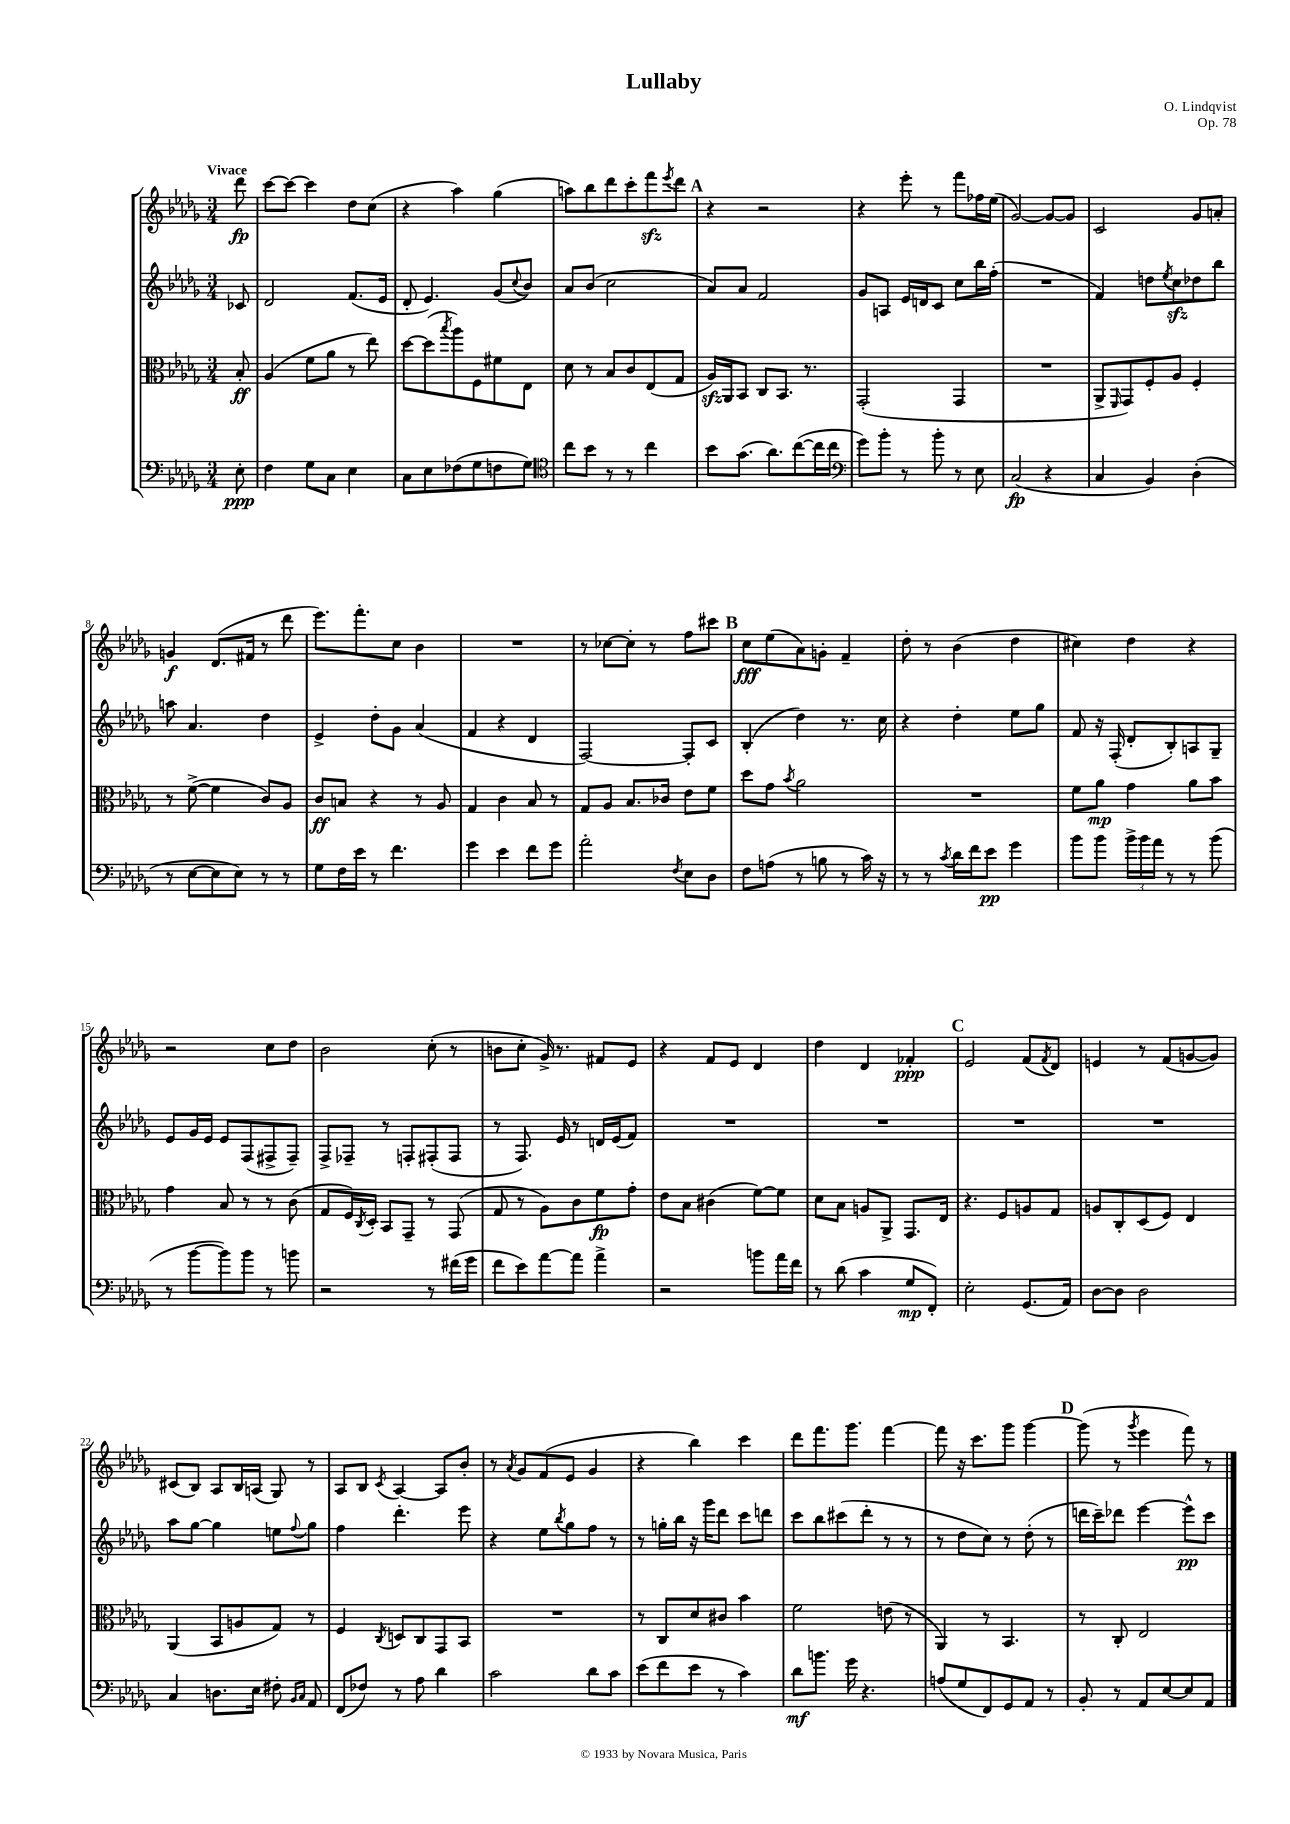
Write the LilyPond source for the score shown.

\header { title = "Lullaby" composer = "O. Lindqvist" opus = "Op. 78" }
<<
\new StaffGroup <<
\new Staff = "s0" {
    \clef treble \key des \major \numericTimeSignature \time 3/4 \partial 8 \tempo "Vivace"
    des'''8\fp |
    c'''8~ c'''8~ c'''4 des''8 c''8( |
    r4 aes''4) ges''4( |
    a''8) bes''8 des'''8 c'''8-. f'''8\sfz \acciaccatura { ees'''8 } des'''8 |
    \mark \markup { \bold "A" } r4 r2 |
    r4 ees'''8-. r8 f'''8 fes''16 ees''16( |
    ges'2~) ges'8~ ges'8 |
    c'2 ges'8 a'8-. |
    g'4\f des'8.( fis'16 r8 des'''8 |
    ees'''8.) f'''8.-. c''8 bes'4 |
    R2. |
    r8 ces''8~ ces''8-. r8 f''8 cis'''8 |
    \mark \markup { \bold "B" } c''8\fff ees''8( aes'8) g'8-. f'4-- |
    des''8-. r8 bes'4( des''4 |
    cis''4) des''4 r4 |
    r2 c''8 des''8 |
    bes'2 c''8-.( r8 |
    b'8 c''8-. ges'16->) r8. fis'8 ees'8 |
    r4 f'8 ees'8 des'4 |
    des''4 des'4 fes'4-.\ppp |
    \mark \markup { \bold "C" } ees'2 f'8( \acciaccatura { f'8 } des'8) |
    e'4 r8 f'8( g'8~ g'8) |
    cis'8( bes8) aes8 bes16 a16( ges8) r8 |
    aes8 bes8 \acciaccatura { c'8 } aes4~ aes8 bes'8-. |
    r8 \acciaccatura { aes'8 } ges'8 f'8( ees'8 ges'4 |
    r4 bes''4) c'''4 |
    des'''8 f'''8. ges'''8. f'''4~ |
    f'''8 r16 c'''8. ges'''8 ges'''4~ |
    \mark \markup { \bold "D" } ges'''8( r8 \acciaccatura { ges'''8 } ees'''4 f'''8) r8 \bar "|." |
}
\new Staff = "s1" {
    \clef treble \key des \major \numericTimeSignature \time 3/4 \partial 8
    ces'8 |
    des'2 f'8.( ees'16 |
    des'8-. ees'4.) ges'8( \appoggiatura { c''8 } bes'8) |
    aes'8 bes'8( c''2 |
    \mark \markup { \bold "A" } aes'8) aes'8 f'2 |
    ges'8 a8 ees'16 d'16 c'8 c''8 bes''16 f''16-.( |
    R2. |
    f'4) d''8 \acciaccatura { ees''8 } c''8\sfz des''8 bes''8 |
    a''8 aes'4. des''4 |
    ees'4-> des''8-. ges'8 aes'4( |
    f'4 r4 des'4 |
    f2~) f8-. c'8 |
    \mark \markup { \bold "B" } bes4-.( des''4) r8. c''16 |
    r4 des''4-. ees''8 ges''8 |
    f'8 r16 f16-.( des'8-. bes8-.) a8 ges8-- |
    ees'8 ges'16 ees'16 ees'8 f8( fis8-> fis8--) |
    f8-> fes8-- r8 f8-. fis8-.( fis8 |
    r8 f8.) ees'16 r8 d'16 ees'16( f'8) |
    R2. |
    R2. |
    \mark \markup { \bold "C" } R2. |
    R2. |
    aes''8 ges''8~ ges''4 e''8 \appoggiatura { f''8 } ges''8 |
    f''4 des'''4.-. ees'''8 |
    r4 ees''8 \acciaccatura { bes''8 } ges''8 f''8 r8 |
    r8 g''16-. bes''16 r16 ges'''16 des'''8 c'''8 d'''8 |
    c'''8 bes''8 cis'''8( des'''8-. r8 r8 |
    r8 des''8 c''8) r8 des''8-.( r8 |
    \mark \markup { \bold "D" } d'''16 c'''16--) des'''8 ees'''4~ ees'''8-^\pp c'''8 \bar "|." |
}
\new Staff = "s2" {
    \clef alto \key des \major \numericTimeSignature \time 3/4 \partial 8
    bes8-.\ff |
    aes4( f'8 aes'8 r8 ees''8) |
    des''8~ des''8( \acciaccatura { bes''8 } aes''8) f8 fis'8 ees8 |
    des'8 r8 bes8 c'8 ees8( ges8 |
    \mark \markup { \bold "A" } aes16\sfz) aes,16 bes,8 c8 bes,8. r8. |
    ges,2-.( ges,4 |
    R2. |
    aes,8-> \grace { f,16 } ges,8) f8-. aes8 f4-. |
    r8 f'8~->( f'4 c'8) aes8 |
    c'8\ff b8 r4 r8 aes8 |
    ges4 c'4 bes8 r8 |
    ges8 aes8 bes8. ces'16 ees'8 f'8 |
    \mark \markup { \bold "B" } des''8 ges'8 \acciaccatura { bes'8 } aes'2 |
    R2. |
    f'8 aes'8\mp ges'4 aes'8 bes'8 |
    ges'4 bes8 r8 r8 c'8( |
    ges8 f16) \acciaccatura { c8 } des16-. bes,8 ges,8-- r8 ges,8( |
    ges8 r8 aes8) c'8 f'8\fp ges'8-. |
    ees'8 bes8 cis'4( f'8~) f'8 |
    des'8 bes8 a8 aes,8-> ges,8. ees16 |
    \mark \markup { \bold "C" } r4. f8 a8 ges8 |
    a8 c8-. des8( f8) ees4 |
    aes,4( bes,8 a8 ges8) r8 |
    f4 \acciaccatura { c8 } d8 c8 ges,8 bes,8 |
    R2. |
    r8 c8 des'8 cis'8 bes'4 |
    f'2 e'8( r8 |
    aes,4) r8 bes,4. |
    \mark \markup { \bold "D" } r8 c8-. ees2 \bar "|." |
}
\new Staff = "s3" {
    \clef bass \key des \major \numericTimeSignature \time 3/4 \partial 8
    ees8-.\ppp |
    f4 ges8 c8 ees4 |
    c8 ees8 fes8( ges8 f8 ges8) |
    \clef tenor c''8 bes'8 r8 r8 c''4 |
    \mark \markup { \bold "A" } bes'8 ges'8.( aes'8.) c''8~( c''16 c''16 |
    \clef bass ges'8) bes'8-. r8 bes'8-. r8 ees8 |
    c2\fp( r4 |
    c4 bes,4) des4-.( |
    r8 ees8~ ees8 ees8) r8 r8 |
    ges8 f16 ees'16 r8 f'4. |
    ges'4 ees'4 f'8 ges'8 |
    aes'2-. \acciaccatura { f8 } ees8 des8 |
    \mark \markup { \bold "B" } f8 a8( r8 b8 r8 c'16) r16 |
    r8 r8 \acciaccatura { c'8 } des'16 f'16 ees'8\pp ges'4 |
    bes'8 bes'8 \tuplet 3/2 { bes'16-> bes'16 aes'16 } r8 r8 bes'8( |
    r8 bes'8~ bes'8) bes'8 r8 b'8 |
    r2 r8 fis'16( ges'16 |
    f'8 ees'8) aes'8~ aes'8 aes'4-> |
    r2 b'8 aes'16 f'16 |
    r8 des'8( c'4 ges8\mp f,8-.) |
    \mark \markup { \bold "C" } ees2-. ges,8.( aes,16) |
    des8~ des8 des2 |
    c4 d8. ees16 fis8-. \grace { bes,16 c16 } aes,8 |
    f,8( fes8) r8 aes8 des'4 |
    c'2 des'8 c'8 |
    ees'8( f'8 ees'8 r8 c'4) |
    des'8\mf b'8. ges'16 r4. |
    a8( ges8 f,8) ges,8 aes,8 r8 |
    \mark \markup { \bold "D" } bes,8-. r8 aes,8 ees8~ ees8 aes,8 \bar "|." |
}
>>
>>
